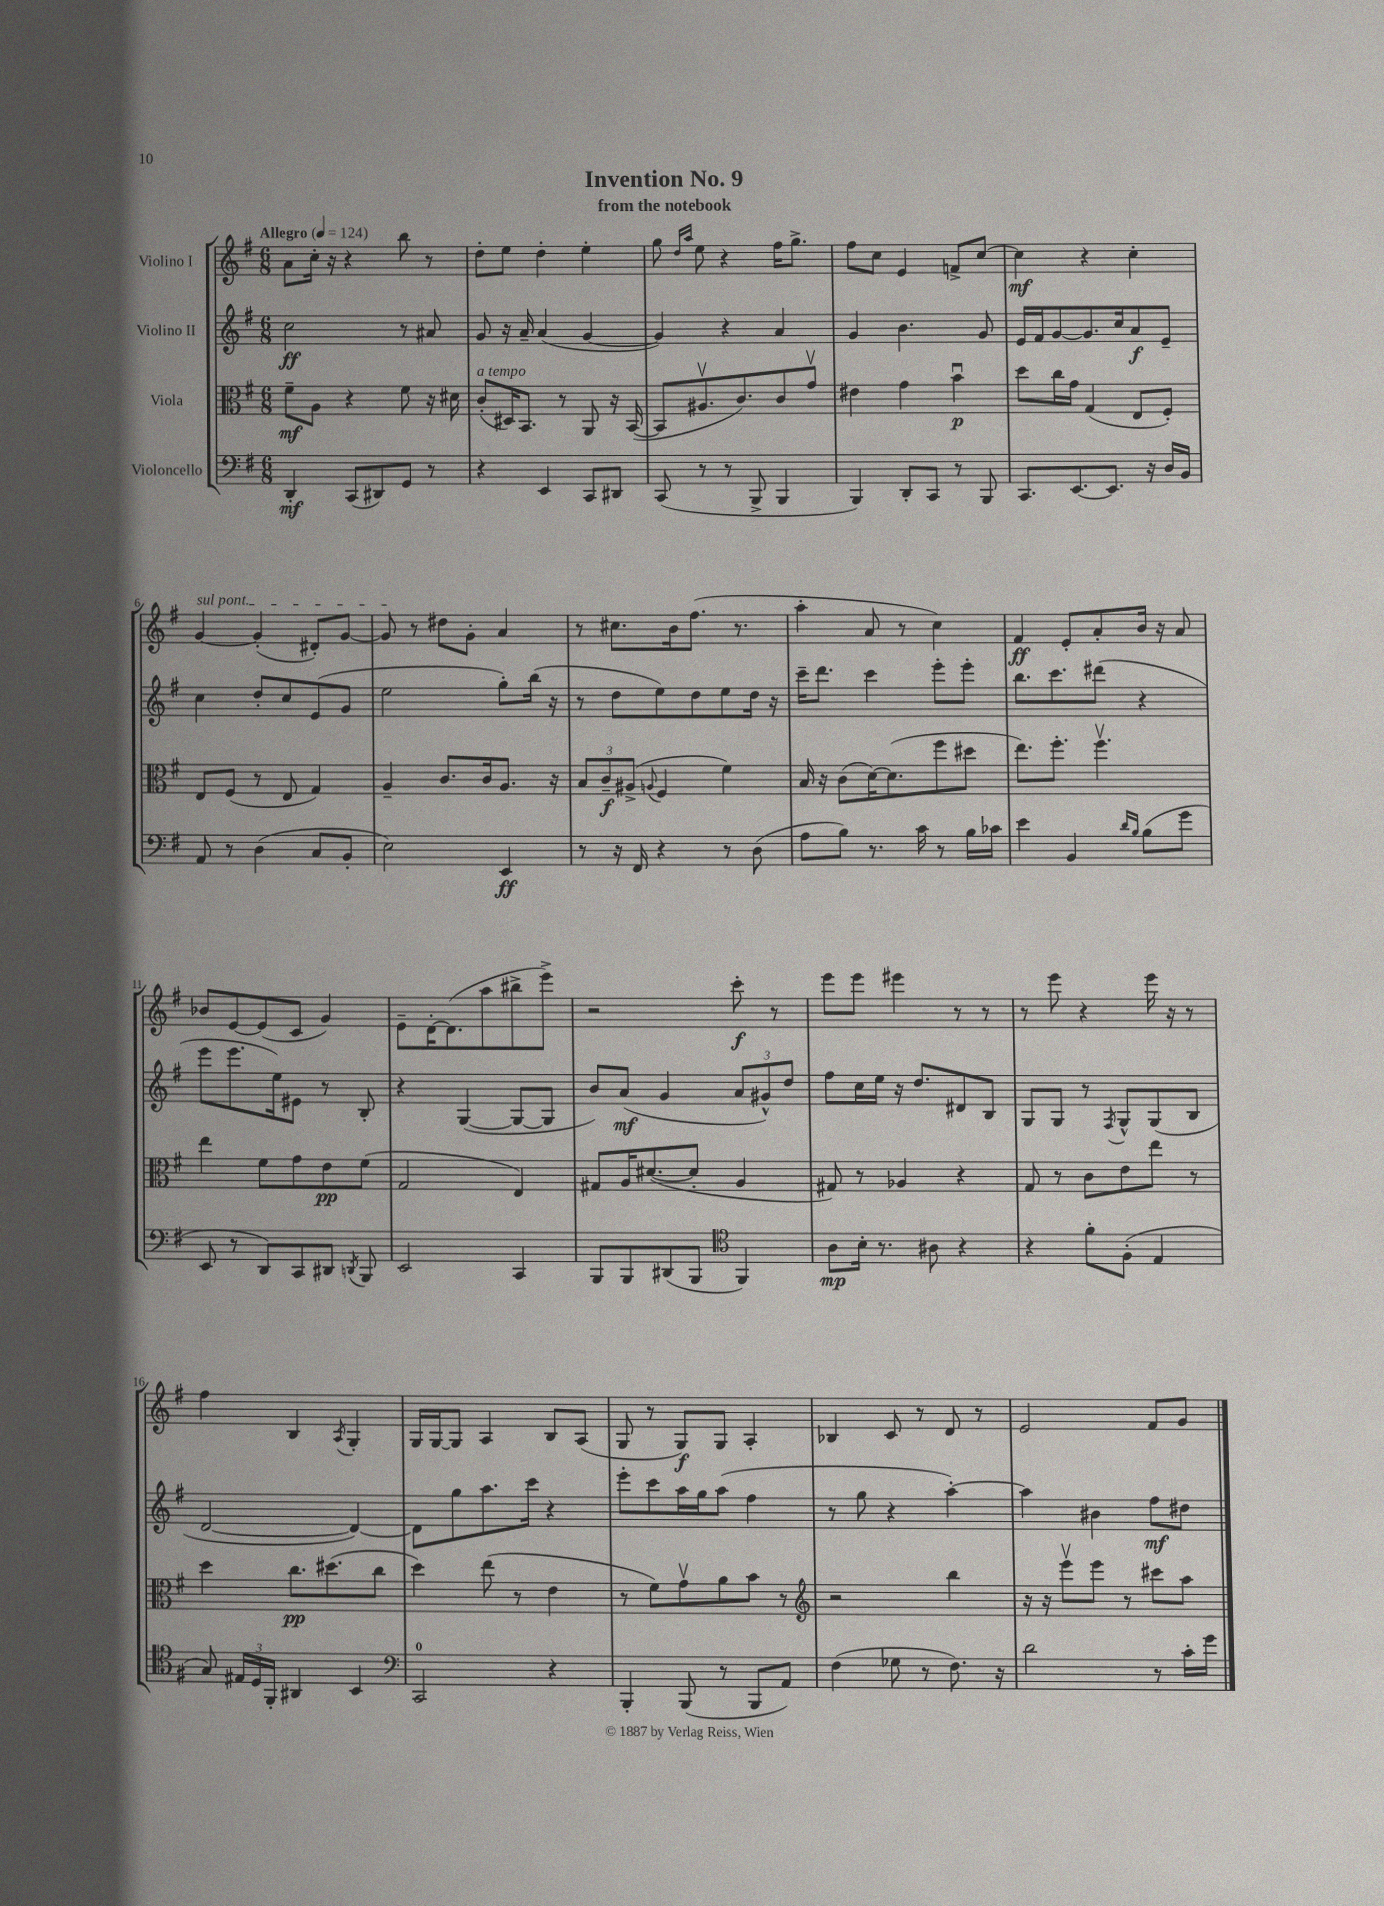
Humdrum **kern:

**kern	**kern	**kern	**kern
*staff4	*staff3	*staff2	*staff1
*clefF4	*clefC3	*clefG2	*clefG2
*k[f#]	*k[f#]	*k[f#]	*k[f#]
*M6/8	*M6/8	*M6/8	*M6/8
*MM124	*MM124	*MM124	*MM124
4DD'	8f#~	2cc	8a
.	8A	.	16cc'
.	.	.	16r
(8CC	4r	.	4r
8DD#)	.	.	.
8GG	8f#	8r	8bb
8r	16r	8a#	8r
.	16d#	.	.
=	=	=	=
4r	(8c'	8g	8dd'
.	16D#)	16r	8ee
.	8.BB	16a~	.
4EE	.	(4a	4dd'
.	8r	.	.
8CC	8AA	[4g	4ee'
8DD#	16r	.	.
.	([16BB	.	.
=	=	=	=
(8CC	8BB]	4g])	8gg
.	.	.	16qqdd
.	.	.	16qqaa
8r	8.A#v	.	8ee
8r	.	4r	4r
.	8.c)	.	.
8BBB^	.	.	.
4BBB	8c	4a	16ff#
.	.	.	8.gg^
.	8gv	.	.
=	=	=	=
4BBB)	4e#	4g	8ff#
.	.	.	8cc
8DD'	4g	4.b	4e
8CC	.	.	.
8r	4bu	.	8f^
8BBB	.	8g	[8cc
=	=	=	=
8.CC	8dd	16e	4cc]
.	.	16f#	.
.	16cc	[8g	.
[8.EE	16g	.	.
.	(4G	8.g]	4r
8.EE]	.	.	.
.	.	16cc	.
.	8E	8a	4cc'
16r	.	.	.
16D	8F#')	8e~	.
16BB	.	.	.
=	=	=	=
8AA	8E	4cc	[4g
8r	(8F#	.	.
(4D	8r	8dd'	(4g']
.	8E	8cc	.
8C	4G)	(8e	8d#')
8BB'	.	8g	[8g
=	=	=	=
2E)	4A~	2ee	8g]
.	.	.	8r
.	8.c	.	8dd#
.	.	.	8g'
.	16c	.	.
4EE	8.A	8gg')	4a
.	.	(16bb	.
.	16r	16r	.
=	=	=	=
8r	12B	8r	8r
.	12c~	.	.
16r	.	8dd	8.cc#
.	(12A#^	.	.
16FF#	.	.	.
.	8qqA	.	.
4r	4F#	8ee)	.
.	.	.	16b
.	.	8dd	(8.ff#
8r	4f#)	8ee	.
.	.	.	8.r
(8D	.	16dd	.
.	.	16r	.
=	=	=	=
8A	16B	16ccc~	4aa'
.	16r	8.ddd	.
8B)	(8c	.	.
8.r	[16d)	4ccc	8a
.	(8.d]	.	.
.	.	.	8r
16c	.	.	.
8r	8ff#	8eee'	4cc)
16B	8dd#	8eee'	.
16c-	.	.	.
=	=	=	=
4e	8.ee)	8.bb	4f#
.	8.ff#'	8.ccc	.
4BB	.	.	8e'
.	4.ff#v	(8ddd#	8a'
16qqd	.	.	.
16qqB	.	.	.
(8B	.	4r	16b
.	.	.	16r
8g	.	.	8a
=	=	=	=
8EE	4ee	8eee	8b-
8r	.	8.eee	[8e
8DD)	8f#	.	(8e]
.	.	16ee)	.
8CC	8g	8e#	8c
8DD#	8e	8r	4g)
8qDD	.	.	.
8BBB	(8f#	8B'	.
=	=	=	=
2EE	2G	4r	8e~
.	.	.	[16d'
.	.	.	(8.d]
.	.	([4G	.
.	.	.	8aa
4CC	4E)	8G_	8bb#^
.	.	8G]	8eee^)
=	=	=	=
8BBB	8G#	8b)	2r
8BBB	16A	(8a	.
.	([8.d#	.	.
(8DD#	.	4g	.
8BBB	8d#']	.	.
*clefC4	*	*	*
4FF#)	4A	12a	8ccc'
.	.	12g#^^)	.
.	.	.	8r
.	.	12dd	.
=	=	=	=
8A	8G#)	8ff#	8eee
16B'	8r	16cc	8eee
8.r	.	16ee	.
.	4A-	16r	4eee#
.	.	8.dd	.
8A#	.	.	.
4r	4r	8d#	8r
.	.	8B	8r
=	=	=	=
4r	8G	8G	8r
.	8r	8G	8eee
8f#'	8c	8r	4r
.	.	8qF#	.
(8F#'	8e	8G^^	.
4E	8ee	(8G	16eee
.	.	.	16r
.	8r	8B	8r
=	=	=	=
8G)	4dd	[2d	4ff#
24E#	.	.	.
24D	.	.	.
24FF#'	.	.	.
4AA#	8.cc	.	4B
.	(8.dd#	.	.
.	.	.	8qA
4BB	.	4d_)	4G'
.	8cc	.	.
=	=	=	=
*clefF4	*	*	*
2CC	4dd)	8d]	16G
.	.	.	[16G
.	.	8gg	8G]
.	(8ee	8.aa	4A
.	8r	.	.
.	.	16ccc	.
4r	4e	4r	8B
.	.	.	(8A
=	=	=	=
4BBB'	8r	8eee'	8G
.	8f#)	8ccc	8r
(8BBB	8gv	16aa	8G)
.	.	16gg	.
8r	8a	(8aa	8G
8BBB	8b	4ff#	4A'
8AA)	8r	.	.
=	=	=	=
*	*clefG2	*	*
(4F#	2r	8r	4B-
.	.	8gg	.
8G-	.	4r	8c
8r	.	.	8r
8.F#)	4bb	[4aa')	8d
.	.	.	8r
16r	.	.	.
=	=	=	=
2d	16r	4aa]	2e
.	16r	.	.
.	8eeev	.	.
.	8eee	4b#	.
.	8r	.	.
8r	8ccc#	8ff#	8f#
16c'	8aa	8dd#	8g
16g	.	.	.
==	==	==	==
*-	*-	*-	*-
